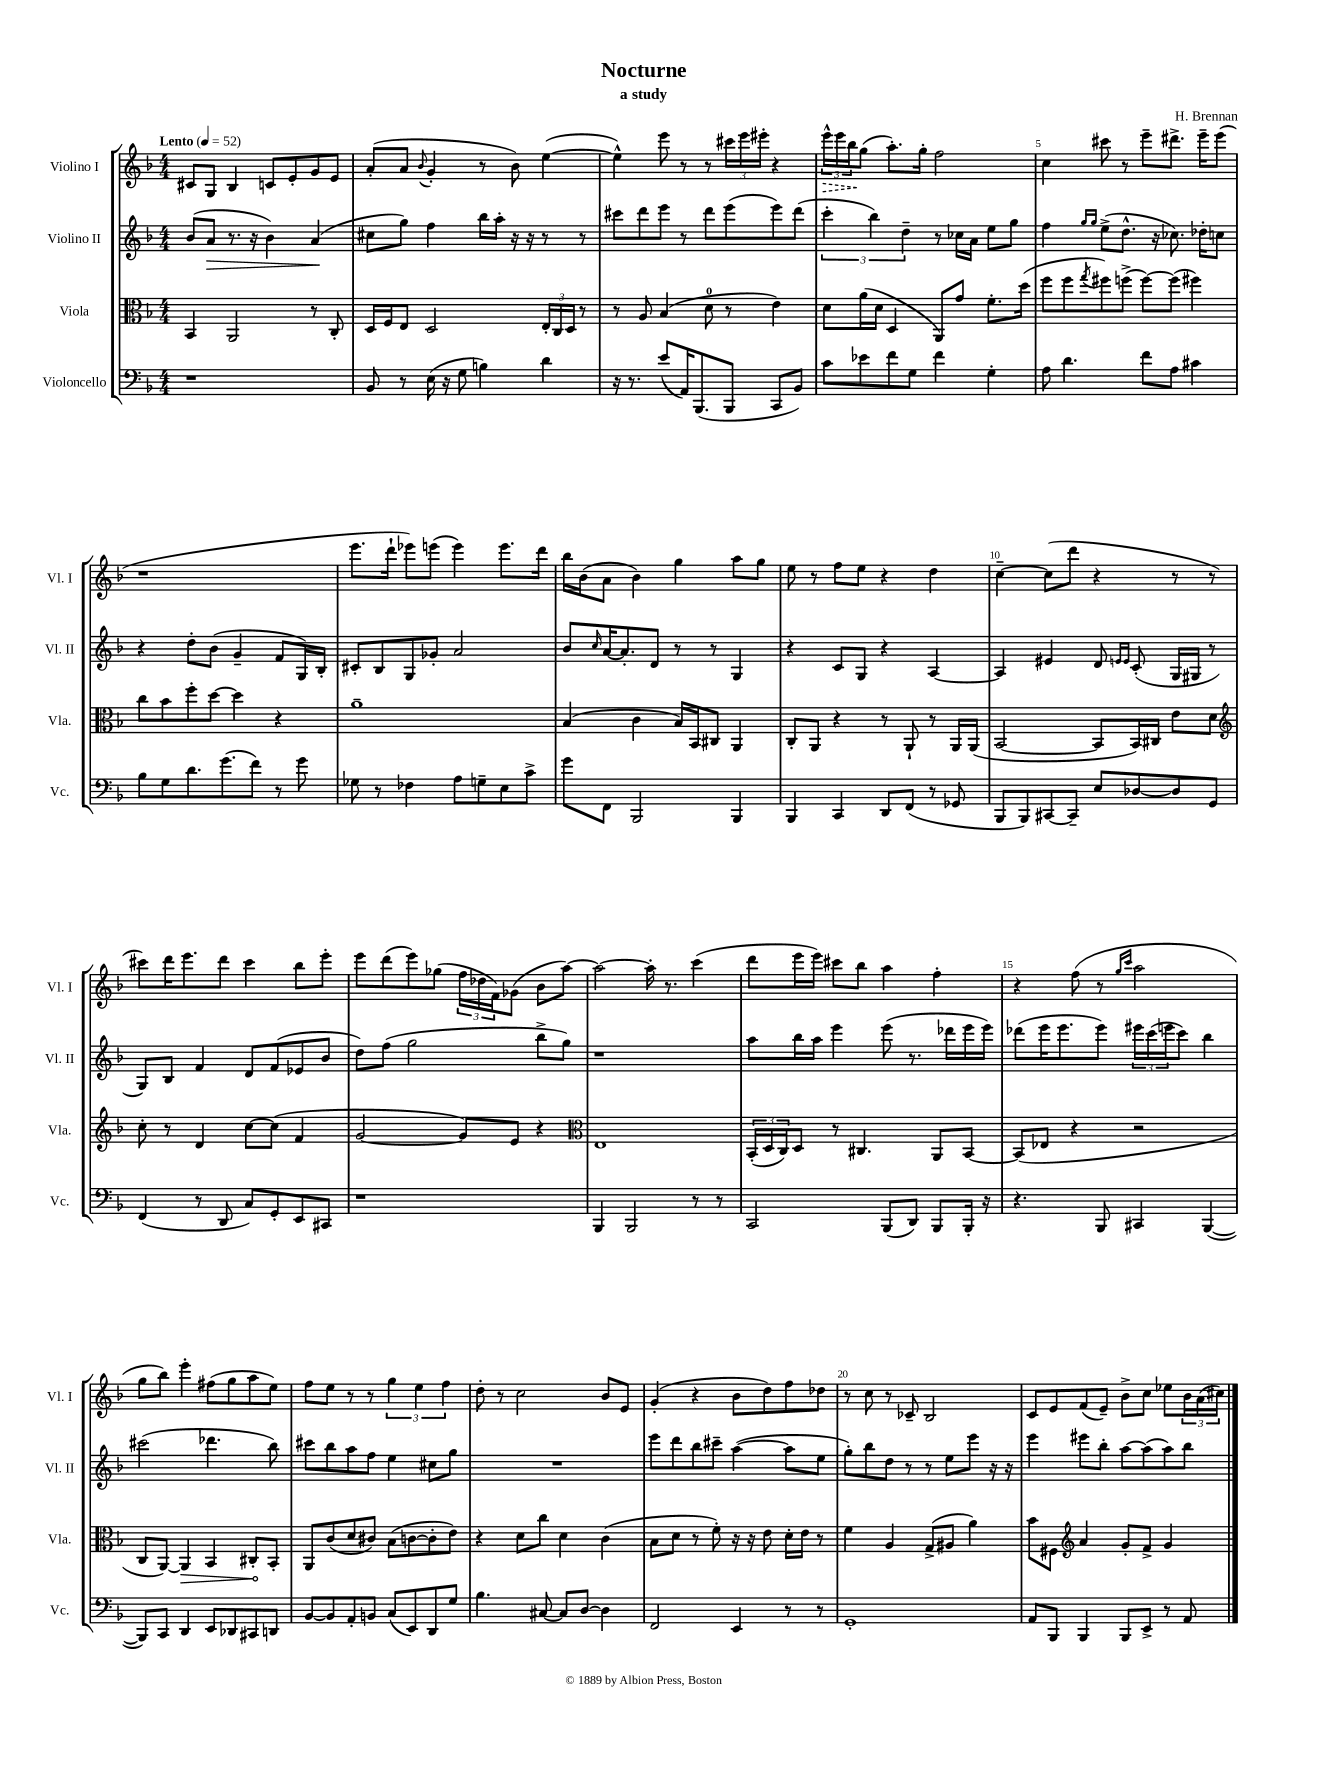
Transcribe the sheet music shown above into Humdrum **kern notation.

**kern	**kern	**dynam	**kern	**dynam	**kern	**dynam
*part4	*part3	*part3	*part2	*part2	*part1	*part1
*staff4	*staff3	*staff3	*staff2	*staff2	*staff1	*staff1
*I"Violoncello	*I"Viola	*	*I"Violino II	*	*I"Violino I	*
*I'Vc.	*I'Vla.	*	*I'Vl. II	*	*I'Vl. I	*
*clefF4	*clefC3	*	*clefG2	*	*clefG2	*
*k[b-]	*k[b-]	*	*k[b-]	*	*k[b-]	*
*M4/4	*M4/4	*	*M4/4	*	*M4/4	*
*MM52	*MM52	*	*MM52	*	*MM52	*
=1	=1	=1	=1	=1	=1	=1
!	!	!	!	!	!LO:TX:a:B:t=Lento	!
1r	4BB-/	.	(8b-/L	.	8c#X/L	.
!	!	!	!	!LO:HP:b	!	!
.	.	.	8a/J	>	8G/J	.
.	2AA/	.	8.r	.	4B-/	.
.	.	.	16r	.	.	.
.	.	.	4b-\)	.	8cn/L	.
.	.	.	.	.	8e'/	.
.	8r	.	(4a/	.	8g/	.
.	8C'/	.	.	.	8e/J	.
.	.	.	.	]	.	.
=2	=2	=2	=2	=2	=2	=2
8BB-/	16D/LL	.	8cc#X\L	.	(8a'/L	.
.	16F/J	.	.	.	.	.
8r	8E/J	.	8gg\J)	.	8a/J	.
.	.	.	.	.	8qqb-/	.
(16E\	2D/	.	4ff\	.	4g'/	.
16r	.	.	.	.	.	.
8G\	.	.	.	.	.	.
4Bn\)	.	.	16bb-\LL	.	8r	.
.	.	.	16aa'\JJ	.	.	.
.	.	.	16r	.	8b-\)	.
.	.	.	16r	.	.	.
4d\	24E'/LL	.	8r	.	([4ee\	.
.	24C/	.	.	.	.	.
.	24D/JJ	.	.	.	.	.
.	8r	.	8r	.	.	.
=3	=3	=3	=3	=3	=3	=3
16r	8r	.	8ccc#X\L	.	4ee^^\])	.
8.r	.	.	.	.	.	.
.	8A/	.	8ddd\	.	.	.
(8e/L	(4B-/	.	8eee\J	.	8eee\	.
16AA/K)	.	.	8r	.	8r	.
(8.BBB-/	.	.	.	.	.	.
.	8d\	.	8ddd\L	.	8r	.
8BBB-/J	8r	.	(8eee\	.	24ccc#X\LL	.
.	.	.	.	.	24eee\	.
.	.	.	.	.	24eee#X'\JJ	.
8CC/L	4e\)	.	8eee\)	.	4r	.
8BB-/J)	.	.	(8ddd\J	.	.	.
=4	=4	=4	=4	=4	=4	=4
!	!	!	!	!	!	!LO:HP:b
8c\L	8d\L	.	6ccc'\	.	24eee^^\LL	>
.	.	.	.	.	24eee\	.
.	.	.	.	.	24bb-\J	.
8e-X\	(16a\L	.	.	.	(8gg\J	]
.	.	.	6bb-\)	.	.	.
.	16d\JJ	.	.	.	.	.
8f\	4D/	.	.	.	8.aa'\L)	.
.	.	.	6dd~\	.	.	.
8G\J	.	.	.	.	.	.
.	.	.	.	.	16gg'\Jk	.
4f\	8AA/L)	.	8r	.	2ff\	.
.	8g/J	.	16cc-X\LL	.	.	.
.	.	.	16a\JJ	.	.	.
4G'\	8.f'\L	.	8ee\L	.	.	.
.	.	.	8gg\J	.	.	.
.	(16dd\Jk	.	.	.	.	.
=5	=5	=5	=5	=5	=5	=5
8A\	8ff\L	.	4ff\	.	4cc\	.
4.d\	8ff\	.	.	.	.	.
.	.	.	16qqgg/LL	.	.	.
.	8qgg/	.	16qqgg/JJ	.	.	.
.	8ff#X\)	.	(8ee^\L	.	8ccc#X\	.
.	(8ffn^\J	.	8.dd^^\J	.	8r	.
8f\L	[8ff\L)	.	.	.	8eee~\L	.
.	.	.	16r	.	.	.
8A\J	(8ff\J]	.	8.cc-X\)	.	8.ddd#X^\J	.
4c#X\	4ff#X\)	.	.	.	.	.
.	.	.	16dd-X'\KL	.	16eee~\KL	.
.	.	.	8ccn\J	.	(8eee\J	.
!!LO:LB:g=z
=6	=6	=6	=6	=6	=6	=6
8B-\L	8cc\L	.	4r	.	1r	.
8G\	8b-\	.	.	.	.	.
8.d\	8ff'\	.	8dd'\L	.	.	.
.	[8dd\J	.	(8b-\J	.	.	.
(8.g\	.	.	.	.	.	.
.	4dd\]	.	4g~/	.	.	.
8f\J)	.	.	.	.	.	.
8r	4r	.	8f/L	.	.	.
8g\	.	.	16G/L)	.	.	.
.	.	.	16B-'/JJ	.	.	.
=7	=7	=7	=7	=7	=7	=7
8G-X\	1a~	.	8c#X'/L	.	8.eee\L	.
8r	.	.	8B-/	.	.	.
.	.	.	.	.	16ddd`\Jk	.
4F-X\	.	.	8G/	.	8eee-X\L)	.
.	.	.	8g-X'/J	.	(8eeen\J	.
8A\L	.	.	2a/	.	4eee\)	.
8Gn~\	.	.	.	.	.	.
8E\	.	.	.	.	8.eee\L	.
8c^\J	.	.	.	.	.	.
.	.	.	.	.	16ddd\Jk	.
=8	=8	=8	=8	=8	=8	=8
8g\L	(4B-/	.	8b-/L	.	16bb-\LL	.
.	.	.	.	.	(16b-\J	.
.	.	.	16qqcc/	.	.	.
8FF\J	.	.	[16a/K	.	8a\J	.
.	.	.	8.a'/]	.	.	.
2BBB-/	4c\	.	.	.	4b-\)	.
.	.	.	8d/J	.	.	.
.	16B-/LL)	.	8r	.	4gg\	.
.	16BB-/J	.	.	.	.	.
.	8C#X/J	.	8r	.	.	.
4BBB-/	4AA/	.	4G/	.	8aa\L	.
.	.	.	.	.	8gg\J	.
=9	=9	=9	=9	=9	=9	=9
4BBB-/	8C'/L	.	4r	.	8ee\	.
.	8AA/J	.	.	.	8r	.
4CC/	4r	.	8c/L	.	8ff\L	.
.	.	.	8G/J	.	8ee\J	.
8DD/L	8r	.	4r	.	4r	.
(8FF/J	8AA`/	.	.	.	.	.
8r	8r	.	[4A/	.	4dd\	.
8GG-X/	16AA/LL	.	.	.	.	.
.	(16AA/JJ	.	.	.	.	.
=10	=10	=10	=10	=10	=10	=10
8BBB-/L	[2BB-/	.	4A/]	.	[4cc~\	.
8BBB-/)	.	.	.	.	.	.
[8CC#X/	.	.	4e#X/	.	(8cc\L]	.
8CC#~/J]	.	.	.	.	8ddd\J	.
8E/L	8BB-/L]	.	8d/	.	4r	.
.	.	.	16qqen/LL	.	.	.
.	.	.	16qqe/JJ	.	.	.
[8D-X/	16BB-/L)	.	(8c'/	.	.	.
.	16C#X/JJ	.	.	.	.	.
8D-/]	8e\L	.	16G/LL	.	8r	.
.	.	.	16G#X/JJ	.	.	.
8GG/J	8d\J	.	8r	.	8r	.
!!LO:LB:g=z
=11	=11	=11	=11	=11	=11	=11
*	*clefG2	*	*	*	*	*
(4FF/	8cc'\	.	8G/L)	.	8ccc#X\L)	.
.	8r	.	8B-/J	.	16ddd\K	.
.	.	.	.	.	8.eee\	.
8r	4d/	.	4f/	.	.	.
8DD/	.	.	.	.	8ddd\J	.
8C/L)	[8cc\L	.	8d/L	.	4ccc#\	.
8GG'/	(8cc\J]	.	(8f/	.	.	.
8EE/	4f/	.	8e-X/	.	8bb-\L	.
8CC#X/J	.	.	8b-/J	.	8eee'\J	.
=12	=12	=12	=12	=12	=12	=12
1r	[2g/	.	8dd\L)	.	8eee\L	.
.	.	.	(8ff\J	.	(8ddd\	.
.	.	.	2gg\	.	8eee\)	.
.	.	.	.	.	(8gg-X\J	.
.	8g/L])	.	.	.	24ff\LL	.
.	.	.	.	.	24dd-X\	.
.	.	.	.	.	24f\J)	.
.	8e/J	.	.	.	(8g-X\J	.
.	4r	.	8bb-^\L	.	8b-\L	.
.	.	.	8gg\J)	.	[8aa\J)	.
=13	=13	=13	=13	=13	=13	=13
*	*clefC3	*	*	*	*	*
4BBB-/	1E	.	1r	.	2aa\_	.
2BBB-/	.	.	.	.	.	.
.	.	.	.	.	16aa'\]	.
.	.	.	.	.	8.r	.
8r	.	.	.	.	(4ccc\	.
8r	.	.	.	.	.	.
=14	=14	=14	=14	=14	=14	=14
2CC/	(24BB-'/LL	.	8aa\L	.	8ddd\L	.
.	24D/	.	.	.	.	.
.	24C/J)	.	.	.	.	.
.	8D/J	.	16bb-\L	.	16eee\L	.
.	.	.	16aa\JJ	.	16eee\JJ)	.
.	8r	.	4eee\	.	8ccc#X\L	.
.	4.C#X/	.	.	.	8bb-\J	.
(8BBB-/L	.	.	(8eee\	.	4aa\	.
8DD/J)	.	.	8.r	.	.	.
8BBB-/L	8AA/L	.	.	.	4ff'\	.
.	.	.	16ddd-X\LL	.	.	.
16BBB-'/Jk	[8BB-/J	.	16eee\	.	.	.
16r	.	.	16eee\JJ)	.	.	.
=15	=15	=15	=15	=15	=15	=15
4.r	(8BB-/L]	.	(8ddd-X\L	.	4r	.
.	8E-X/J	.	16eee\K	.	.	.
.	.	.	8.eee\	.	.	.
.	4r	.	.	.	(8ff\	.
8BBB-/	.	.	8eee\J)	.	8r	.
.	.	.	.	.	16qqgg/LL	.
.	.	.	.	.	16qqccc/JJ	.
4CC#X/	2r	.	24eee#X\LL	.	2aa\	.
.	.	.	(24ccc\	.	.	.
.	.	.	24eeen\J	.	.	.
.	.	.	8ccc\J)	.	.	.
([4BBB-/	.	.	4bb-\	.	.	.
!!LO:LB:g=z
=16	=16	=16	=16	=16	=16	=16
8BBB-/L])	8C/L	.	(2ccc#X\	.	8gg\L	.
8CC/J	[8AA/J)	.	.	.	8bb-\J)	.
!	!	!LO:HP:b	!	!	!	!
4DD/	4AA/]	>	.	.	4eee'\	.
8EE/L	4BB-/	.	4.ddd-X\	.	(8ff#X\L	.
8DD-X/	.	.	.	.	8gg\	.
8CC#X/	8C#X'/L	.	.	.	8aa\	.
8DDn/J	8BB-'/J	]	8bb-\)	.	8ee\J)	.
=17	=17	=17	=17	=17	=17	=17
[8BB-/L	8AA/L	.	8ccc#X\L	.	8ff\L	.
8BB-/]	(8c/	.	8bb-\	.	8ee\J	.
8AA'/	8d/	.	8aa\	.	8r	.
8BBn/J	8c#X/J)	.	8ff\J	.	8r	.
(8C/L	(8B-\L	.	4ee\	.	6gg\	.
8EE/)	[8cn\	.	.	.	.	.
.	.	.	.	.	6ee\	.
8DD/	8c'\]	.	8cc#X\L	.	.	.
.	.	.	.	.	6ff\	.
8G/J	8e\J)	.	8gg\J	.	.	.
=18	=18	=18	=18	=18	=18	=18
4.B-\	4r	.	1r	.	8dd'\	.
.	.	.	.	.	8r	.
.	8d\L	.	.	.	2cc\	.
[8C#X/	8cc\J	.	.	.	.	.
8C#/L]	4d\	.	.	.	.	.
[8D/J	.	.	.	.	.	.
4D\]	(4c\	.	.	.	8b-/L	.
.	.	.	.	.	8e/J	.
=19	=19	=19	=19	=19	=19	=19
2FF/	8B-\L	.	8eee\L	.	(4g'/	.
.	8d\J	.	8ddd\	.	.	.
.	8r	.	8bb-\	.	4r	.
.	8f'\)	.	8ccc#X~\J	.	.	.
4EE/	16r	.	([4aa\	.	8b-\L	.
.	16r	.	.	.	.	.
.	8e\	.	.	.	8dd\)	.
8r	16d'\LL	.	8aa\L]	.	8ff\	.
.	16e\JJ	.	.	.	.	.
8r	8r	.	8ee\J	.	8dd-X\J	.
=20	=20	=20	=20	=20	=20	=20
1GG'	4f\	.	8gg'\L)	.	8r	.
.	.	.	8bb-\	.	8cc\	.
.	4A/	.	8dd\J	.	8r	.
.	.	.	8r	.	8c-X~/	.
.	(8G^/L	.	8r	.	2B-/	.
.	8A#X/J	.	8ee\L	.	.	.
.	4a\)	.	8eee\J	.	.	.
.	.	.	16r	.	.	.
.	.	.	16r	.	.	.
=21	=21	=21	=21	=21	=21	=21
8AA/L	8b-\L	.	4eee\	.	8c/L	.
8BBB-/J	8F#X\J	.	.	.	8e/	.
*	*clefG2	*	*	*	*	*
4BBB-/	4a/	.	8eee#X\L	.	(8f/	.
.	.	.	8bb-'\J	.	8e~/J)	.
8BBB-/L	8g'/L	.	[8aa\L	.	8b-^\L	.
8EE^/J	8f^/J	.	(8aa\]	.	8cc\J	.
8r	4g/	.	8aa\)	.	8ee-X\L	.
8AA/	.	.	8bb-\J	.	24b-\L	.
.	.	.	.	.	(24a\	.
.	.	.	.	.	24cc#X\JJ)	.
==	==	==	==	==	==	==
*-	*-	*-	*-	*-	*-	*-
